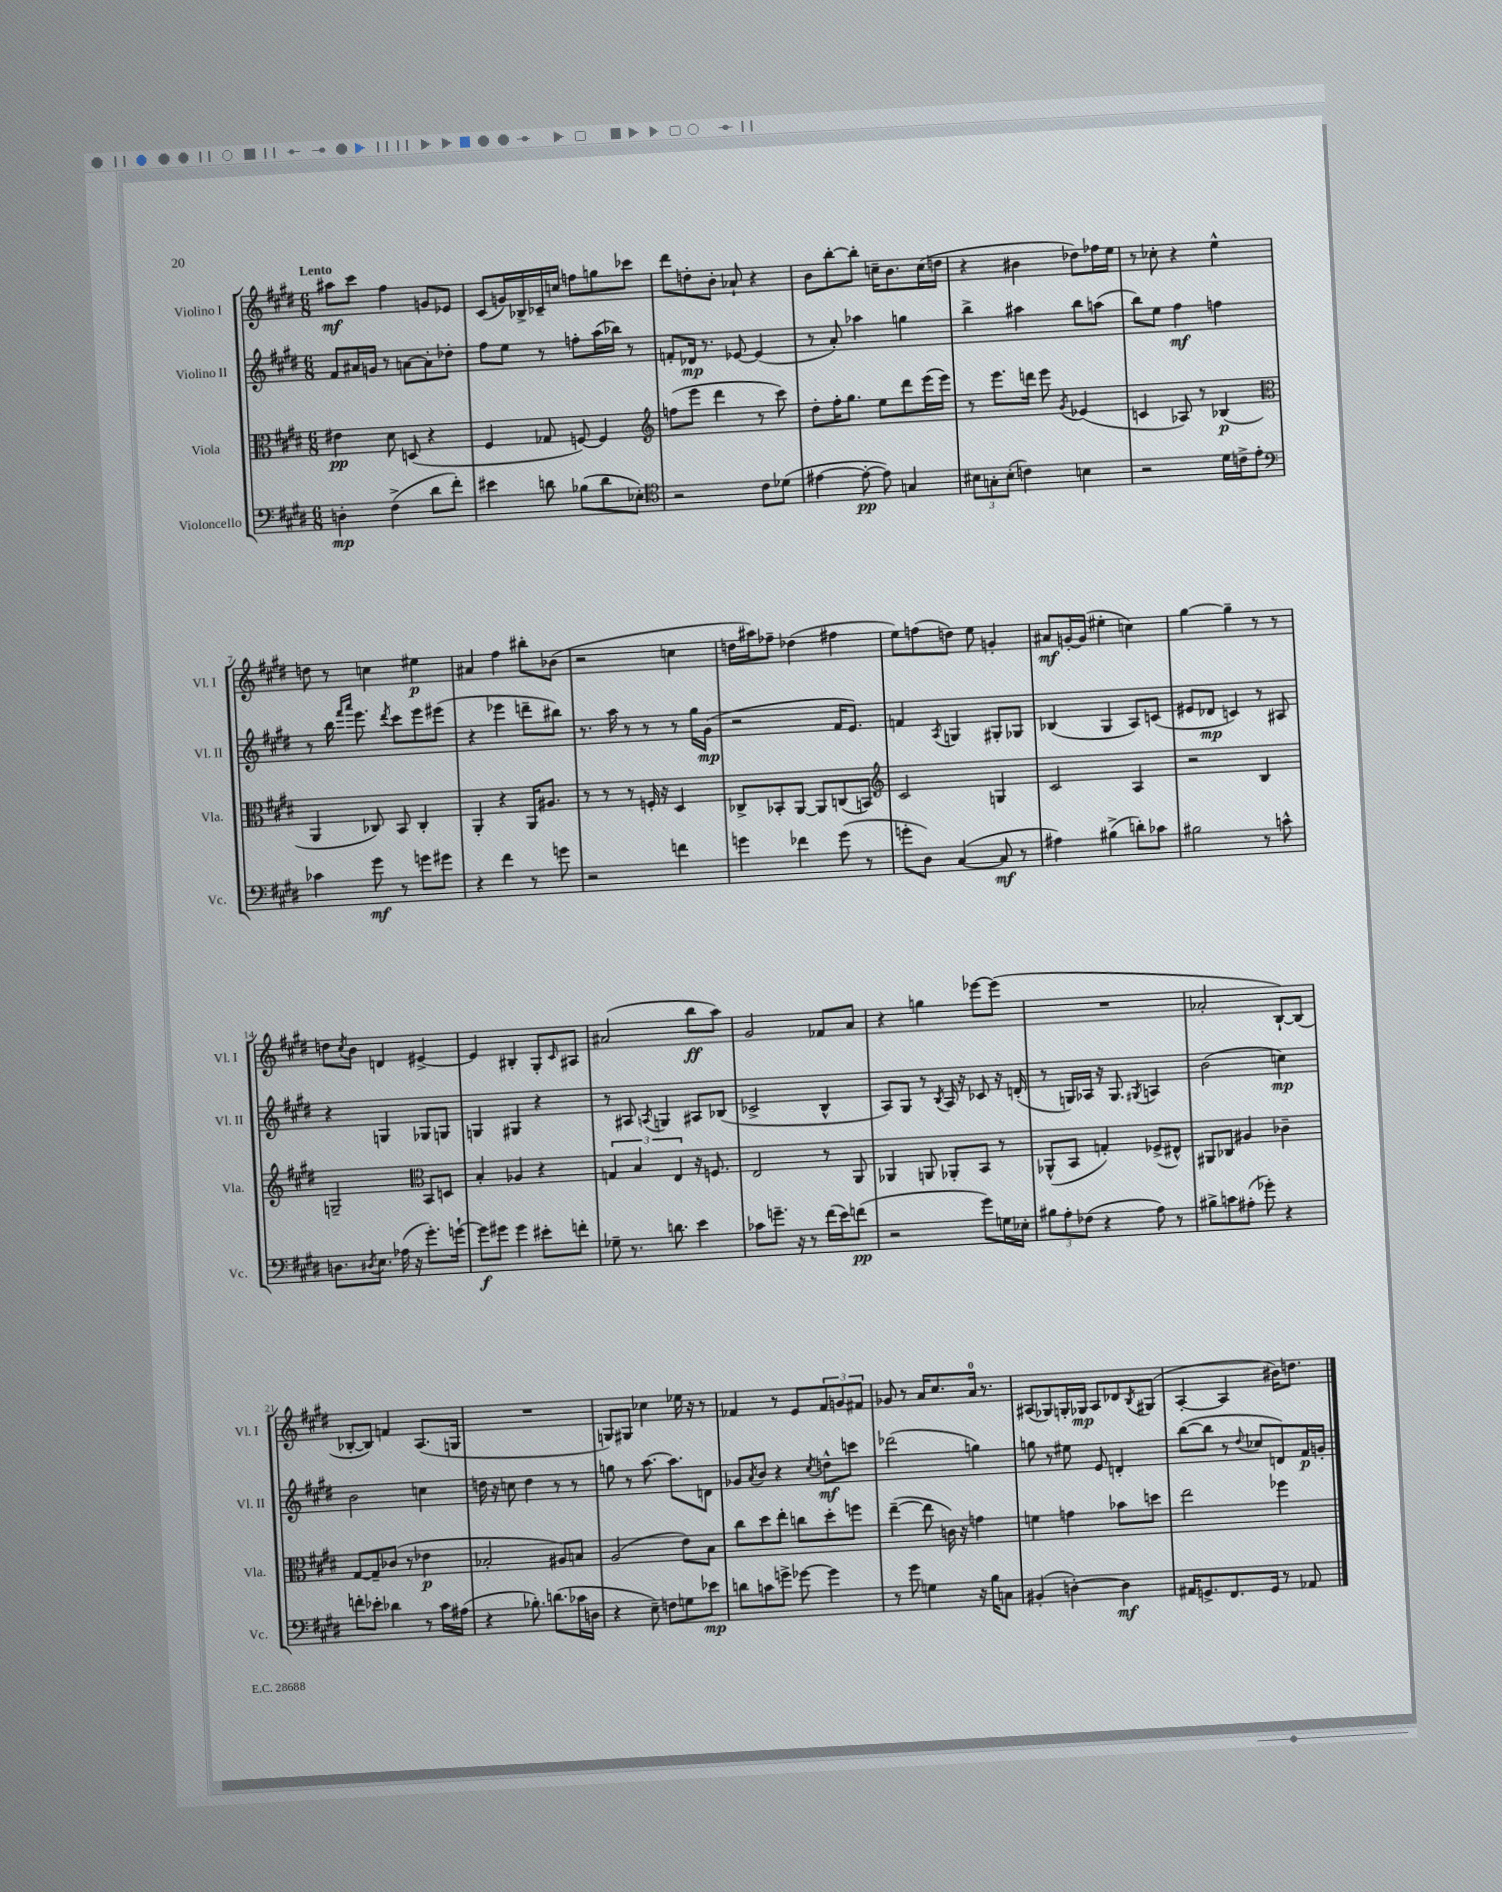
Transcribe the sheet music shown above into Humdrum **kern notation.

**kern	**kern	**kern	**kern
*staff4	*staff3	*staff2	*staff1
*clefF4	*clefC3	*clefG2	*clefG2
*k[f#c#g#d#]	*k[f#c#g#d#]	*k[f#c#g#d#]	*k[f#c#g#d#]
*M6/8	*M6/8	*M6/8	*M6/8
4D'	4e#	8f#	8aa#
.	.	16a#	8ccc#
.	.	16g	.
(4F#^	8d#	8r	4ff#
.	(8D	[8a	.
8d#	4r	8a']	8g
8f#')	.	8dd-'	8e-
=	=	=	=
4e#	4F#	8ff#	(8c#
.	.	8ee	16g)
.	.	.	16B-^
8d	8G-	8r	16c-~
.	.	.	16cc
(8B-	[8F)	8ff'	8ff
8d	4F]	(16aa	8gg
.	.	16bb-)	.
8E-')	.	8r	8ccc-
=	=	=	=
*clefC4	*clefG2	*	*
2r	(8ff	8f'	8ddd#
.	8eee	16d-	8dd'
.	.	8.r	.
.	4ddd#	.	8b'
.	.	[8e-	8a-`
8c#	8r	(4e-]	4r
(8d-	8ccc#)	.	.
=	=	=	=
[4e#	8dd#'	8r	8b
.	16ff#'	8a')	[8bb'
.	8.gg#	.	.
8e#'_	.	4aa-	8bb']
8e#])	8ee	.	16cc~
.	.	.	8.b
4G	8ddd#	4gg	.
.	(16eee	.	(16cc
.	16eee)	.	16dd
=	=	=	=
12B#	8r	4bb^	4r
12G'	.	.	.
.	8.eee	.	.
(12B#'	.	.	.
4c)	.	4aa#	4b#
.	16ddd	.	.
.	8eee	.	.
.	8qg#	.	.
4B	(4e-	8bb	8dd-)
.	.	(8aa	16ff-
.	.	.	16ee
=	=	=	=
2r	4c	8bb)	8r
.	.	8ee	8cc-'
.	8A-)	4ff#	4r
.	8r	.	.
16d#	(4B-	4ff	4ee^^
16c^	.	.	.
8e'	.	.	.
=	=	=	=
*clefF4	*clefC3	*	*
4c-	4AA	8r	8dd
.	.	16bb	8r
.	.	16qqfff#	.
.	.	16qqaaa	.
.	.	8.eee	.
8g#	8C-)	.	4cc
.	.	8qddd#	.
8r	8BB	8ccc#	.
8g	4C-'	8eee	4ee#
8g#	.	(8eee#	.
=	=	=	=
4r	4AA'	4r	4a#
4f#	4r	4eee-	4ff#
8r	16AA	8ddd~	8bb#'
.	8.A#	.	.
8g	.	8bb#)	(8b-
=	=	=	=
2r	8r	8.r	2r
.	8r	.	.
.	.	16aa	.
.	8r	8r	.
.	16F'	8r	.
.	16r	.	.
4f	4D#	8r	4cc
.	.	16gg#	.
.	.	(16g#	.
=	=	=	=
4g	8C-^	2r	16dd
.	.	.	16aa#)
.	8BB-'	.	8ff-~
4f-	[8AA	.	(4dd-
.	8AA]	.	.
(8g	(8C	16f#	4ff#
.	.	8.e)	.
8r	8BB)	.	.
=	=	=	=
*	*clefG2	*	*
8g'	2c#	4f	8ee)
8D#)	.	.	(8ff
.	.	8qA	.
([4C#	.	4G	8dd)
.	.	.	8ee
8C#]	4G	8G#'	4g'
8r	.	8G-	.
=	=	=	=
4A#)	2c#	(4B-	8a#
.	.	.	[16g'
.	.	.	(16g]
(4B#^	.	4G#	4ee#'
8d')	4A	8A)	4cc)
8c-	.	(8c	.
=	=	=	=
2B#	2r	8e#	[4gg#
.	.	8d-	.
.	.	4c)	4gg#~]
8r	4B	8r	8r
8c^^	.	8A#	8r
=	=	=	=
8.D	2G~	4r	8dd
.	.	.	8qcc#
.	.	.	8b
8qD#	.	.	.
8.E	.	.	.
.	.	4G	4d
(16A-	.	.	.
16r	.	.	.
*	*clefC3	*	*
8.g#')	8BB	8G-	[4e#^
.	8D	8G	.
[16g`	.	.	.
=	=	=	=
8g]	4B'	4G	4e#]
8g#	.	.	.
4g#	4A-	4G#	4B#'
8e#'	4r	4r	8G#'
.	.	.	16qqc#
8f'	.	.	8A#
=	=	=	=
8G-~	6G	8r	(2a#
8.r	.	8A#	.
.	6B	.	.
.	.	8qA	.
.	.	4G	.
8.d	.	.	.
.	6E	.	.
4e	16r	8A#	8bb
.	8.F	.	.
.	.	(8B-	8aa)
=	=	=	=
8c-	2E	2c-^	2g#
8.g~	.	.	.
16r	.	.	.
8r	.	.	.
(16f#	8r	4B^^	8f-
16e)	.	.	.
(8f	8AA	.	8a
=	=	=	=
2r	4AA-	8A)	4r
.	.	8G#	.
.	8AA	8r	4gg
.	.	8qB	.
.	8AA-'	16A	.
.	.	16r	.
8g#)	8BB	8c-	[8eee-
16G	8r	16r	(8eee-]
16E-'	.	(16d'	.
=	=	=	=
12B#	(8AA-^^	8r	2.r
12A'	.	.	.
.	8BB	16G)	.
(12F-	.	.	.
.	.	16A-	.
4r	4G')	16r	.
.	.	8.G	.
.	.	8qG#	.
8A)	(8F-^	4A	.
8r	8E#^^)	.	.
=	=	=	=
8B#^	8AA#	(2b	2a-'
8c	8C-	.	.
(8A#'	4A#	.	.
8g-')	.	.	.
4r	4c-~	4cc)	[8B`)
.	.	.	(8B]
=	=	=	=
8f'	[8G#	2b	[8B-'
8e-'	8G#~]	.	8B-])
4d-	(8c-	.	4f
.	8r	.	.
8r	4e-	4cc	(8.A
16c#	.	.	.
(16A#	.	.	16G
=	=	=	=
4r	2B-'	16dd	2.r
.	.	16r	.
.	.	8cc	.
8.B-')	.	4dd	.
(8.d	.	.	.
.	8A#)	8r	.
16c-	8B	8r	.
16D	.	.	.
=	=	=	=
4r	(2A	8gg	8G)
.	.	8r	8G#
8E~)	.	[8.aa	4cc-
8F	.	.	.
.	.	8.aa]	.
8G	8e)	.	16ee-
.	.	.	16r
8e-	8B	8d	8r
=	=	=	=
8d	8cc#	8g-	4f-
.	.	8qa	.
8c	8dd#	8b	.
8g^	8ee'	4r	8r
[8g-	8cc	.	8e
.	.	8qcc#	.
4g-]	8dd#'	8dd^^	12f-
.	.	.	12g
.	8ff	8ccc	.
.	.	.	12f#
=	=	=	=
8r	([4ee~	(2ddd-	8g-
8g#	.	.	8r
4G	8ee]	.	16a
.	.	.	8.cc#
.	16c)	.	.
.	16r	.	.
16r	4g	4gg)	16a
16B	.	.	8.r
8C	.	.	.
=	=	=	=
(4BB#'	4f	8gg	(8A#
.	.	8r	8G-)
[4D')	4g	8ee#	16G'
.	.	.	16G-
.	.	8e	8A#
4D]	8b-	4d'	8d-
.	.	.	8qB
.	8dd	.	(8G#
=	=	=	=
16AA#	2ee	([8bb	[4A'
8.GG^	.	.	.
.	.	8bb]	.
8.FF#	.	8r	4A]
.	.	8qqdd#	.
.	.	8cc-	.
16GG	.	.	.
8r	4ff-	8d)	16b#)
.	.	.	8.dd
8AA-	.	16f#	.
.	.	16g'	.
==	==	==	==
*-	*-	*-	*-
